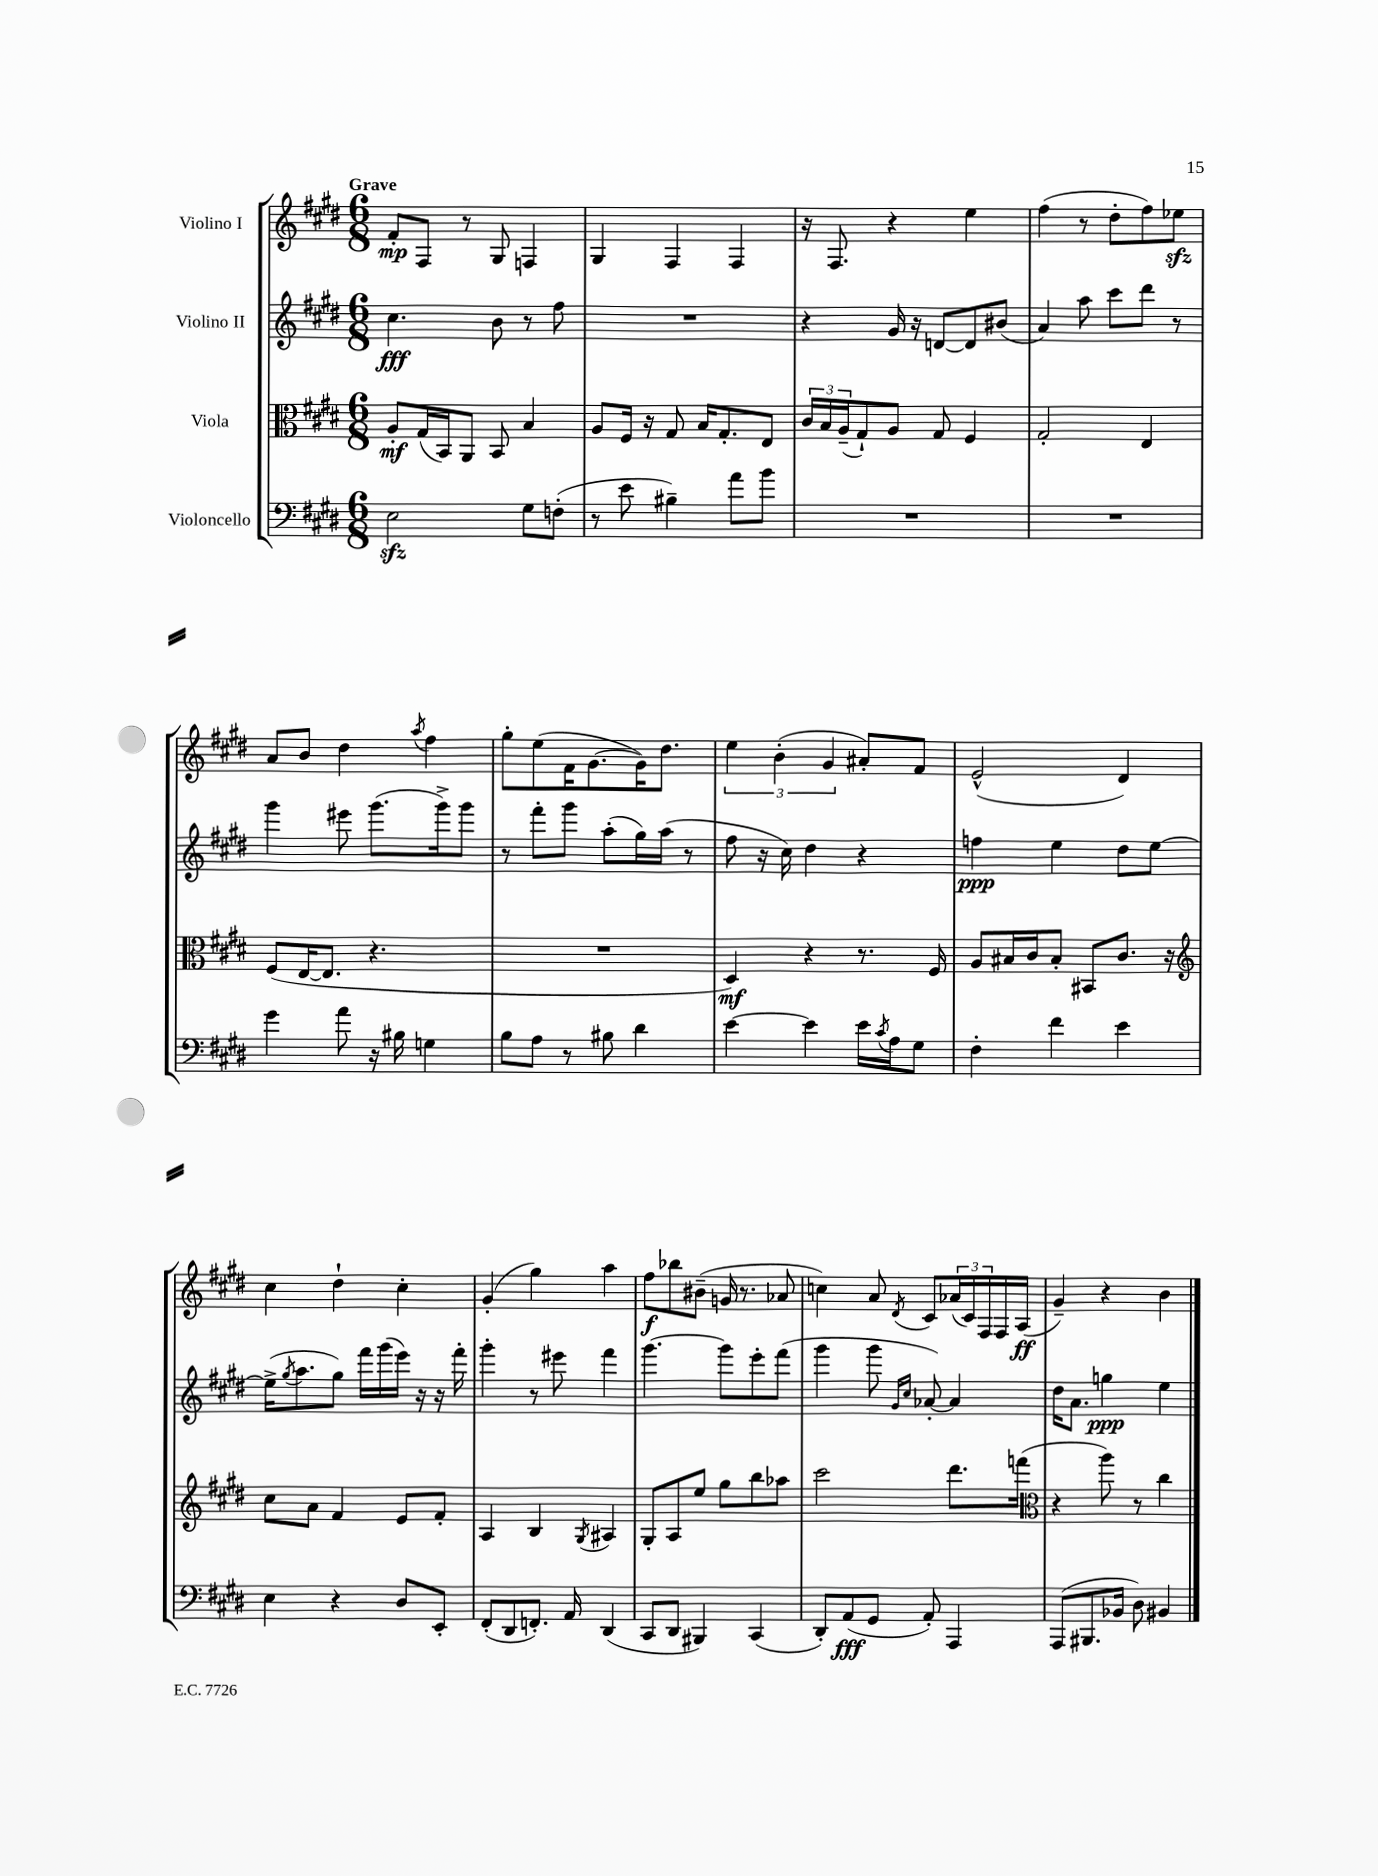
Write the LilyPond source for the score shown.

<<
\new StaffGroup <<
\new Staff = "s0" \with { instrumentName = "Violino I" } {
    \clef treble \key e \major \numericTimeSignature \time 6/8 \tempo "Grave"
    fis'8-.\mp fis8 r8 gis8 f4 |
    gis4 fis4 fis4 |
    r16 fis8. r4 e''4 |
    fis''4( r8 dis''8-. fis''8) ees''8\sfz |
    a'8 b'8 dis''4 \acciaccatura { a''8 } fis''4 |
    gis''8-. e''8( fis'16 gis'8.~ gis'16) dis''8. |
    \tuplet 3/2 { e''4 b'4-.( gis'4 } ais'8-.) fis'8 |
    e'2-^( dis'4) |
    cis''4 dis''4-! cis''4-. |
    gis'4-.( gis''4) a''4 |
    fis''8\f bes''8 bis'8--( g'16 r8. aes'8 |
    c''4) a'8 \acciaccatura { dis'8 } cis'8 \tuplet 3/2 { aes'16( cis'16) fis16 } fis16 a16\ff( |
    gis'4--) r4 b'4 \bar "|." |
}
\new Staff = "s1" \with { instrumentName = "Violino II" } {
    \clef treble \key e \major \numericTimeSignature \time 6/8
    cis''4.\fff b'8 r8 fis''8 |
    R2. |
    r4 gis'16 r16 d'8~ d'8 bis'8( |
    a'4) a''8 cis'''8 dis'''8 r8 |
    gis'''4 eis'''8 gis'''8.( gis'''16->) gis'''8 |
    r8 fis'''8-. gis'''8 a''8-.( gis''16) a''16( r8 |
    fis''8 r16 cis''16) dis''4 r4 |
    f''4\ppp e''4 dis''8 e''8~ |
    e''16->( \acciaccatura { gis''8 } a''8. gis''8) fis'''16 gis'''16( e'''16) r16 r16 fis'''16-. |
    gis'''4-. r8 eis'''8 fis'''4 |
    gis'''4.~ gis'''8 e'''8-. fis'''8( |
    gis'''4 gis'''8 \grace { gis'16 cis''16 } aes'8~-.) aes'4 |
    dis''16 a'8. g''4\ppp e''4 \bar "|." |
}
\new Staff = "s2" \with { instrumentName = "Viola" } {
    \clef alto \key e \major \numericTimeSignature \time 6/8
    a8-.\mf gis16( b,16) a,8 b,8 b4 |
    a8 fis16 r16 gis8 b16 gis8.-. e8 |
    \tuplet 3/2 { cis'16 b16 a16--( } gis8-!) a8 gis8 fis4 |
    gis2-. e4 |
    fis8( e16~ e8. r4. |
    R2. |
    dis4\mf) r4 r8. fis16 |
    a8 bis16 cis'16 bis8-. bis,8 cis'8. r16 |
    \clef treble cis''8 a'8 fis'4 e'8 fis'8-. |
    a4 b4 \acciaccatura { gis8 } ais4 |
    gis8-. a8 e''8 gis''8 b''8 aes''8 |
    cis'''2 dis'''8. f'''16( |
    \clef alto r4 a''8) r8 cis''4 \bar "|." |
}
\new Staff = "s3" \with { instrumentName = "Violoncello" } {
    \clef bass \key e \major \numericTimeSignature \time 6/8
    e2\sfz gis8 f8-.( |
    r8 e'8 bis4--) a'8 b'8 |
    R2. |
    R2. |
    gis'4 a'8 r16 bis16 g4 |
    b8 a8 r8 bis8 dis'4 |
    e'4~ e'4 e'16 \acciaccatura { cis'8 } a16 gis8 |
    fis4-. fis'4 e'4 |
    e4 r4 dis8 e,8-. |
    fis,8-.( dis,8 f,8.-.) a,16 dis,4( |
    cis,8 dis,8 bis,,4) cis,4( |
    dis,8-.) a,8\fff( gis,8 a,8-.) a,,4 |
    a,,8( bis,,8. bes,16 dis8) bis,4 \bar "|." |
}
>>
>>
\layout { \context { \Score \remove "Bar_number_engraver" } }
